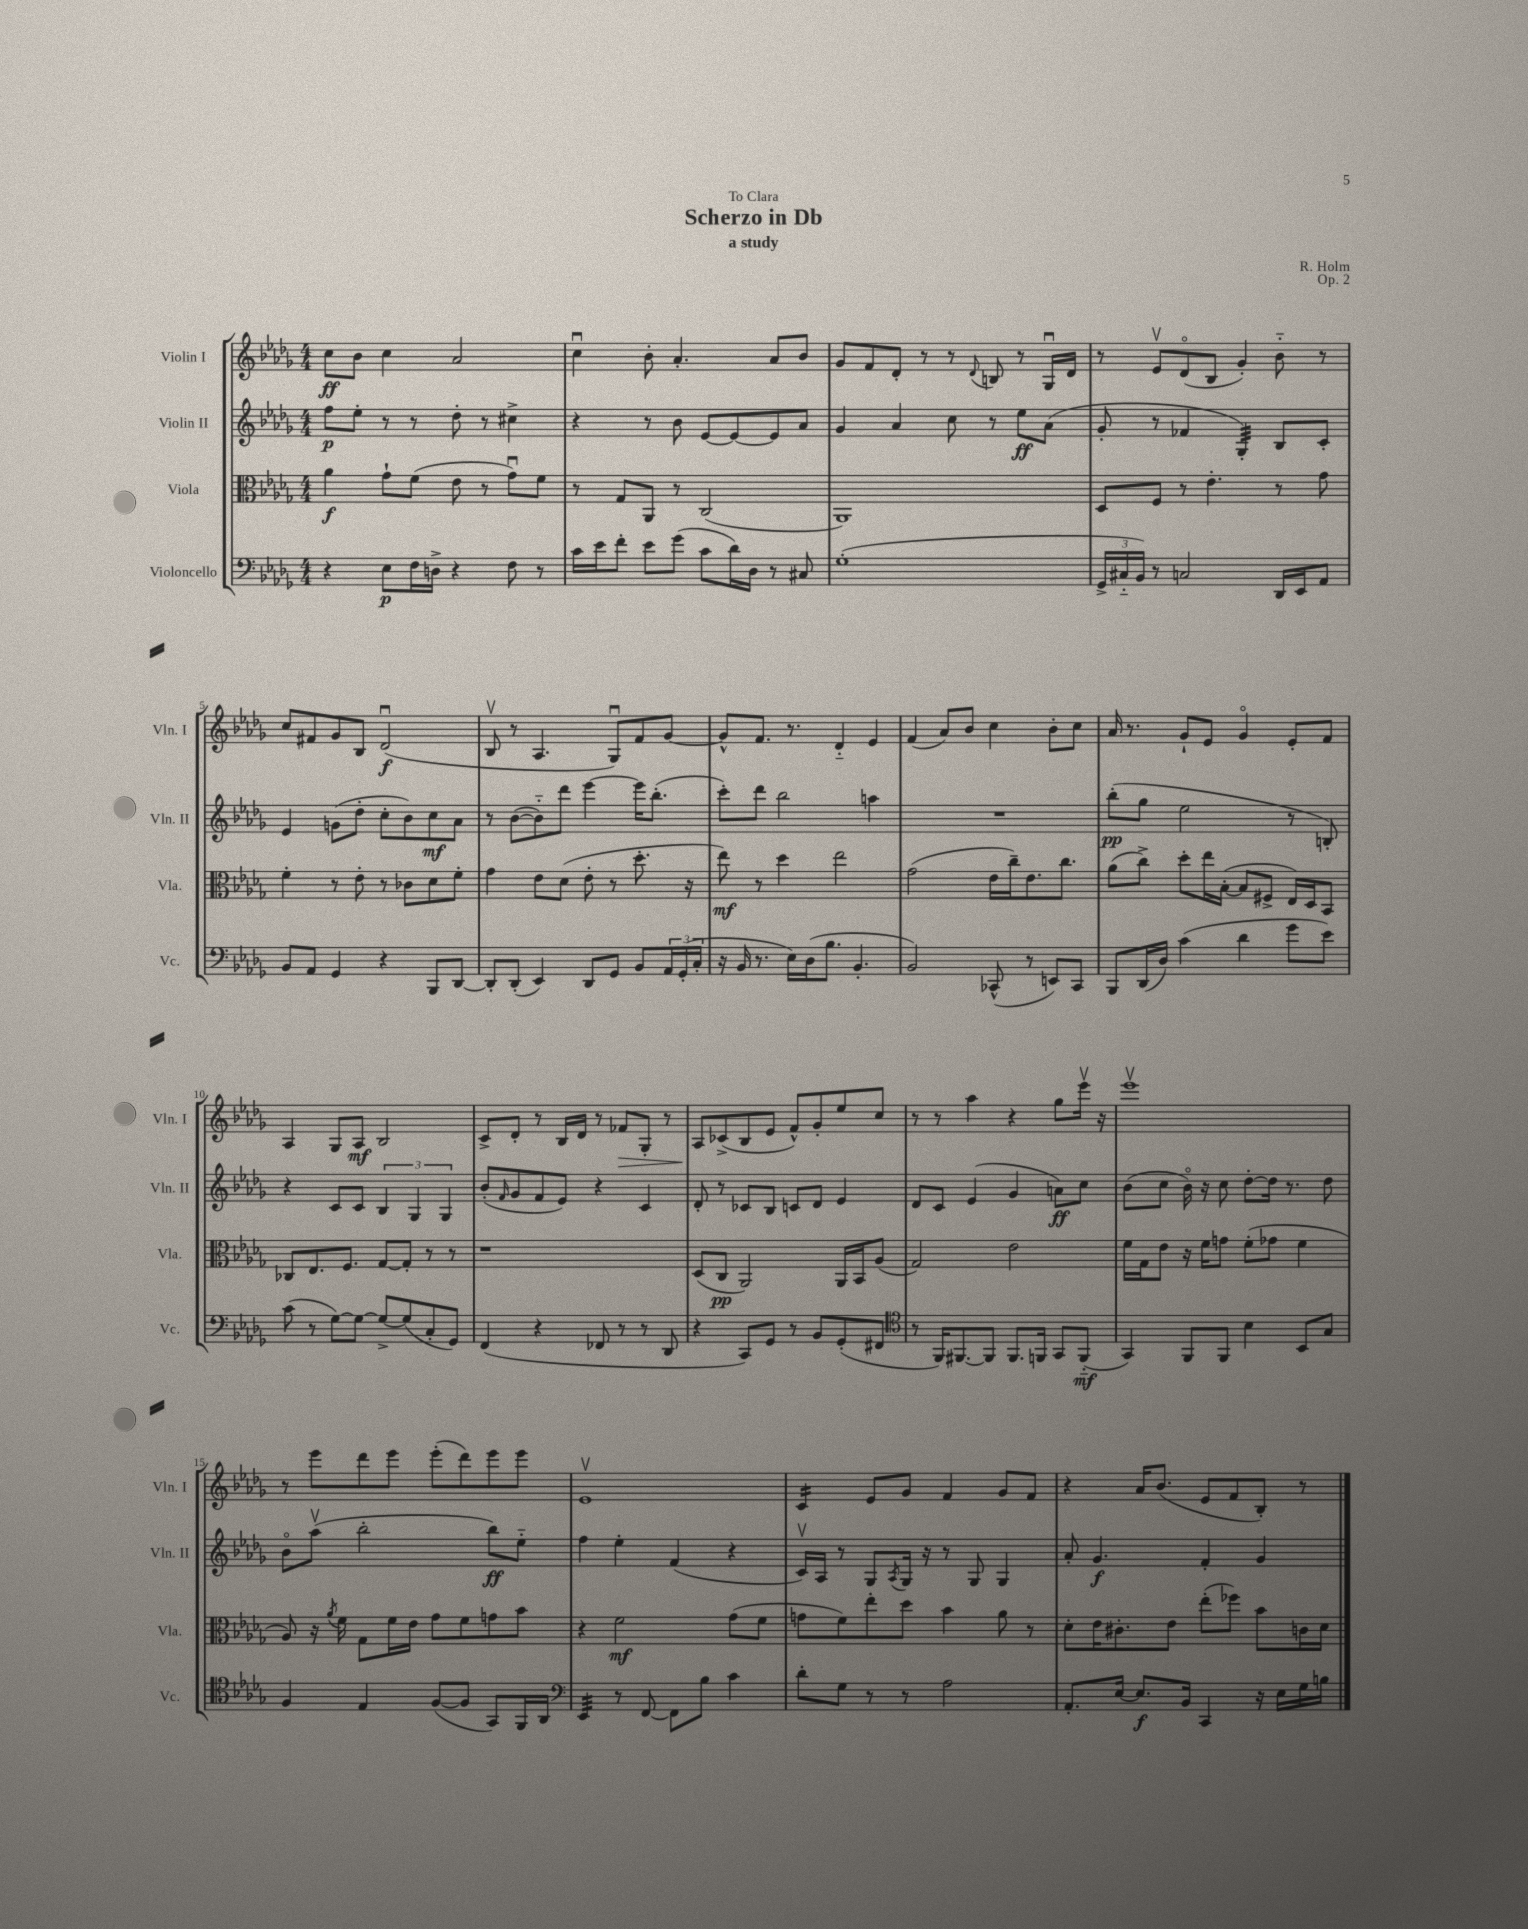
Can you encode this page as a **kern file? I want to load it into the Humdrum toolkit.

**kern	**kern	**kern	**kern
*staff4	*staff3	*staff2	*staff1
*clefF4	*clefC3	*clefG2	*clefG2
*k[b-e-a-d-g-]	*k[b-e-a-d-g-]	*k[b-e-a-d-g-]	*k[b-e-a-d-g-]
*M4/4	*M4/4	*M4/4	*M4/4
4r	4a-	8ff	8cc
.	.	8ee-'	8b-
8E-	8g-`	8r	4cc
16F	(8f	8r	.
16D^	.	.	.
4r	8e-	8dd-'	2a-
.	8r	8r	.
8F	8g-u)	4cc#^	.
8r	8f	.	.
=	=	=	=
16c	8r	4r	4ccu
16e-	.	.	.
8f'	8G-	.	.
8e-	8AA-	8r	8b-'
(8g-	8r	8b-	4.a-'
8c	(2C	[8e-	.
16d-)	.	8e-_	.
16D-	.	.	.
8r	.	8e-]	8a-
8C#	.	8a-	8b-
=	=	=	=
(1G-'	1AA-)	4g-	8g-
.	.	.	8f
.	.	4a-	8d-'
.	.	.	8r
.	.	8cc	8r
.	.	.	8qqd-
.	.	8r	8B
.	.	8ee-	8r
.	.	(8a-	16G-u
.	.	.	16d-
=	=	=	=
24GG-^	8D-	8g-'	8r
24C#'~	.	.	.
24BB-)	.	.	.
8r	8F	8r	8e-v
2C	8r	4f-	(8d-o
.	4.e-'	.	8B-
.	.	4G-')	4g-')
16DD-	8r	8B-	8b-'~
16EE-	.	.	.
8AA-	8g-	8c'	8r
=	=	=	=
8BB-	4f'	4e-	8cc
8AA-	.	.	8f#
4GG-	8r	(8g	8g-
.	8e-'	8dd-'	8B-
4r	8r	8cc'	(2d-u
.	8c-	8b-)	.
8BBB-	8d-	8cc	.
[8DD-	8f'	8a-	.
=	=	=	=
8DD-']	4g-	8r	8B-v
(8DD-'	.	([8b-	8r
4EE-)	8e-	8b-'~])	4.A-
.	(8d-	8ddd-	.
8DD-	8e-'	[4eee-	.
8GG-	8r	.	8G-u)
8BB-	8.dd-'	16eee-]	8f
.	.	(8.bb-'	.
24AA-	.	.	[8g-
(24GG-'	.	.	.
.	16r	.	.
24C'	.	.	.
=	=	=	=
16r	8ee-)	8ccc')	8g-^^]
16BB-	.	.	.
8.r	8r	8ddd-	8.f
.	4dd-	2bb-	.
16E-)	.	.	8.r
(16D-	.	.	.
8.B-	.	.	.
.	2ee-	.	4d-'~
4.BB-'	.	.	.
.	.	4aa	4e-
=	=	=	=
2BB-)	(2g-	1r	(4f
.	.	.	8a-)
.	.	.	8b-
(8CC-^^	16e-	.	4cc
.	16cc~)	.	.
8r	8.e-	.	.
8EE)	.	.	8b-'
.	8.cc	.	.
8CC-	.	.	8cc
=	=	=	=
8BBB-	(8a-	(8bb-'	16a-
.	.	.	8.r
(16DD-	8cc^)	8gg-	.
16D-)	.	.	.
(4c	8dd-'	2ee-	8g-`
.	16ee-	.	8e-
.	([16B-'	.	.
4d-	8B-]	.	4g-o
.	8F#^	.	.
8g-	16E-)	8r	8e-'
.	16D-	.	.
8e-)	8BB-	8B')	8f
=	=	=	=
(8c	8C-	4r	4A-
8r	8.E-	.	.
[8G-)	.	8c	8G-
.	8.F	.	.
8G-_	.	8c	8A-
8G-^_	[8G-	6B-	2B-
(8G-]	8G-']	.	.
.	.	6G-	.
8C'	8r	.	.
.	.	6G-	.
8GG-)	8r	.	.
=	=	=	=
(4FF	1r	(8b-'	8c^
.	.	16qqf	.
.	.	8g-	8d-'
4r	.	8f	8r
.	.	8e-)	16B-
.	.	.	16d-
8FF-	.	4r	8r
8r	.	.	8f-
8r	.	4c	8G-'
8DD-	.	.	8r
=	=	=	=
4r	(8D-	8d-'	8A-
.	8C	8r	(8c-^
8CC)	2AA-)	8c-	8B-
8GG-	.	8B-	8e-
8r	.	8c	8f^^)
8BB-	.	8d-	8g-'
(8GG-'	16AA-	4e-	8ee-
.	16BB-	.	.
8FF#	(8A-	.	8cc
=	=	=	=
*clefC4	*	*	*
8r	2G-)	8d-	8r
16FF)	.	8c	8r
[8.FF#	.	.	.
.	.	(4e-	4aa-
8FF#]	.	.	.
8.FF#	2e-	4g-	4r
16FF	.	.	.
8GG-	.	8a)	8gg-
(8FF'~	.	8cc	16eee-v
.	.	.	16r
=	=	=	=
4GG-)	16f	(8b-	1eee-v
.	16G-	.	.
.	8e-	8cc	.
8FF	16r	16b-o)	.
.	16f	16r	.
8FF	8g	8cc	.
4B-	(8f'	[8dd-'	.
.	8g-	16dd-]	.
.	.	8.r	.
8BB-	4f	.	.
8G-	.	8dd-	.
=	=	=	=
4F	8A-)	8b-o	8r
.	16r	(8aa-v	8eee-
.	8qa-	.	.
.	16f	.	.
4E-	8G-	2bb-'	8ddd-
.	16f	.	8eee-
.	16e-	.	.
([8F	8g-	.	(8eee-'
8F]	8f	.	8ddd-)
8GG-)	8g	8bb-)	8eee-
16FF	8b-	8ee-'~	8eee-
16AA-	.	.	.
=	=	=	=
*clefF4	*	*	*
4EE-	4r	4ff	1e-v
8r	2f	4ee-'	.
[8FF	.	.	.
8FF]	.	(4f	.
8B-	.	.	.
4c	(8g-	4r	.
.	8f	.	.
=	=	=	=
8d-'	8g	16cv)	4c
.	.	16A-	.
8G-	8f)	8r	.
8r	8ee-'	8G-	8e-
.	.	8qA-	.
8r	8dd-	16G-	8g-
.	.	16r	.
2A-	4b-	8r	4f
.	.	8G-	.
.	8a-	4G-	8g-
.	8r	.	8f
=	=	=	=
8.AA-'	8d-'	8a-'	4r
.	16e-	4.g-	.
[16E-	8.c#'	.	.
8.E-]	.	.	16a-
.	.	.	(8.b-
.	8e-	.	.
16BB-	.	.	.
4CC	(8ee-'	4f'	8e-
.	8ff-)	.	8f
16r	8b-	4g-	8B-')
16E-	.	.	.
16G-	16c	.	8r
16B	16d-	.	.
==	==	==	==
*-	*-	*-	*-
